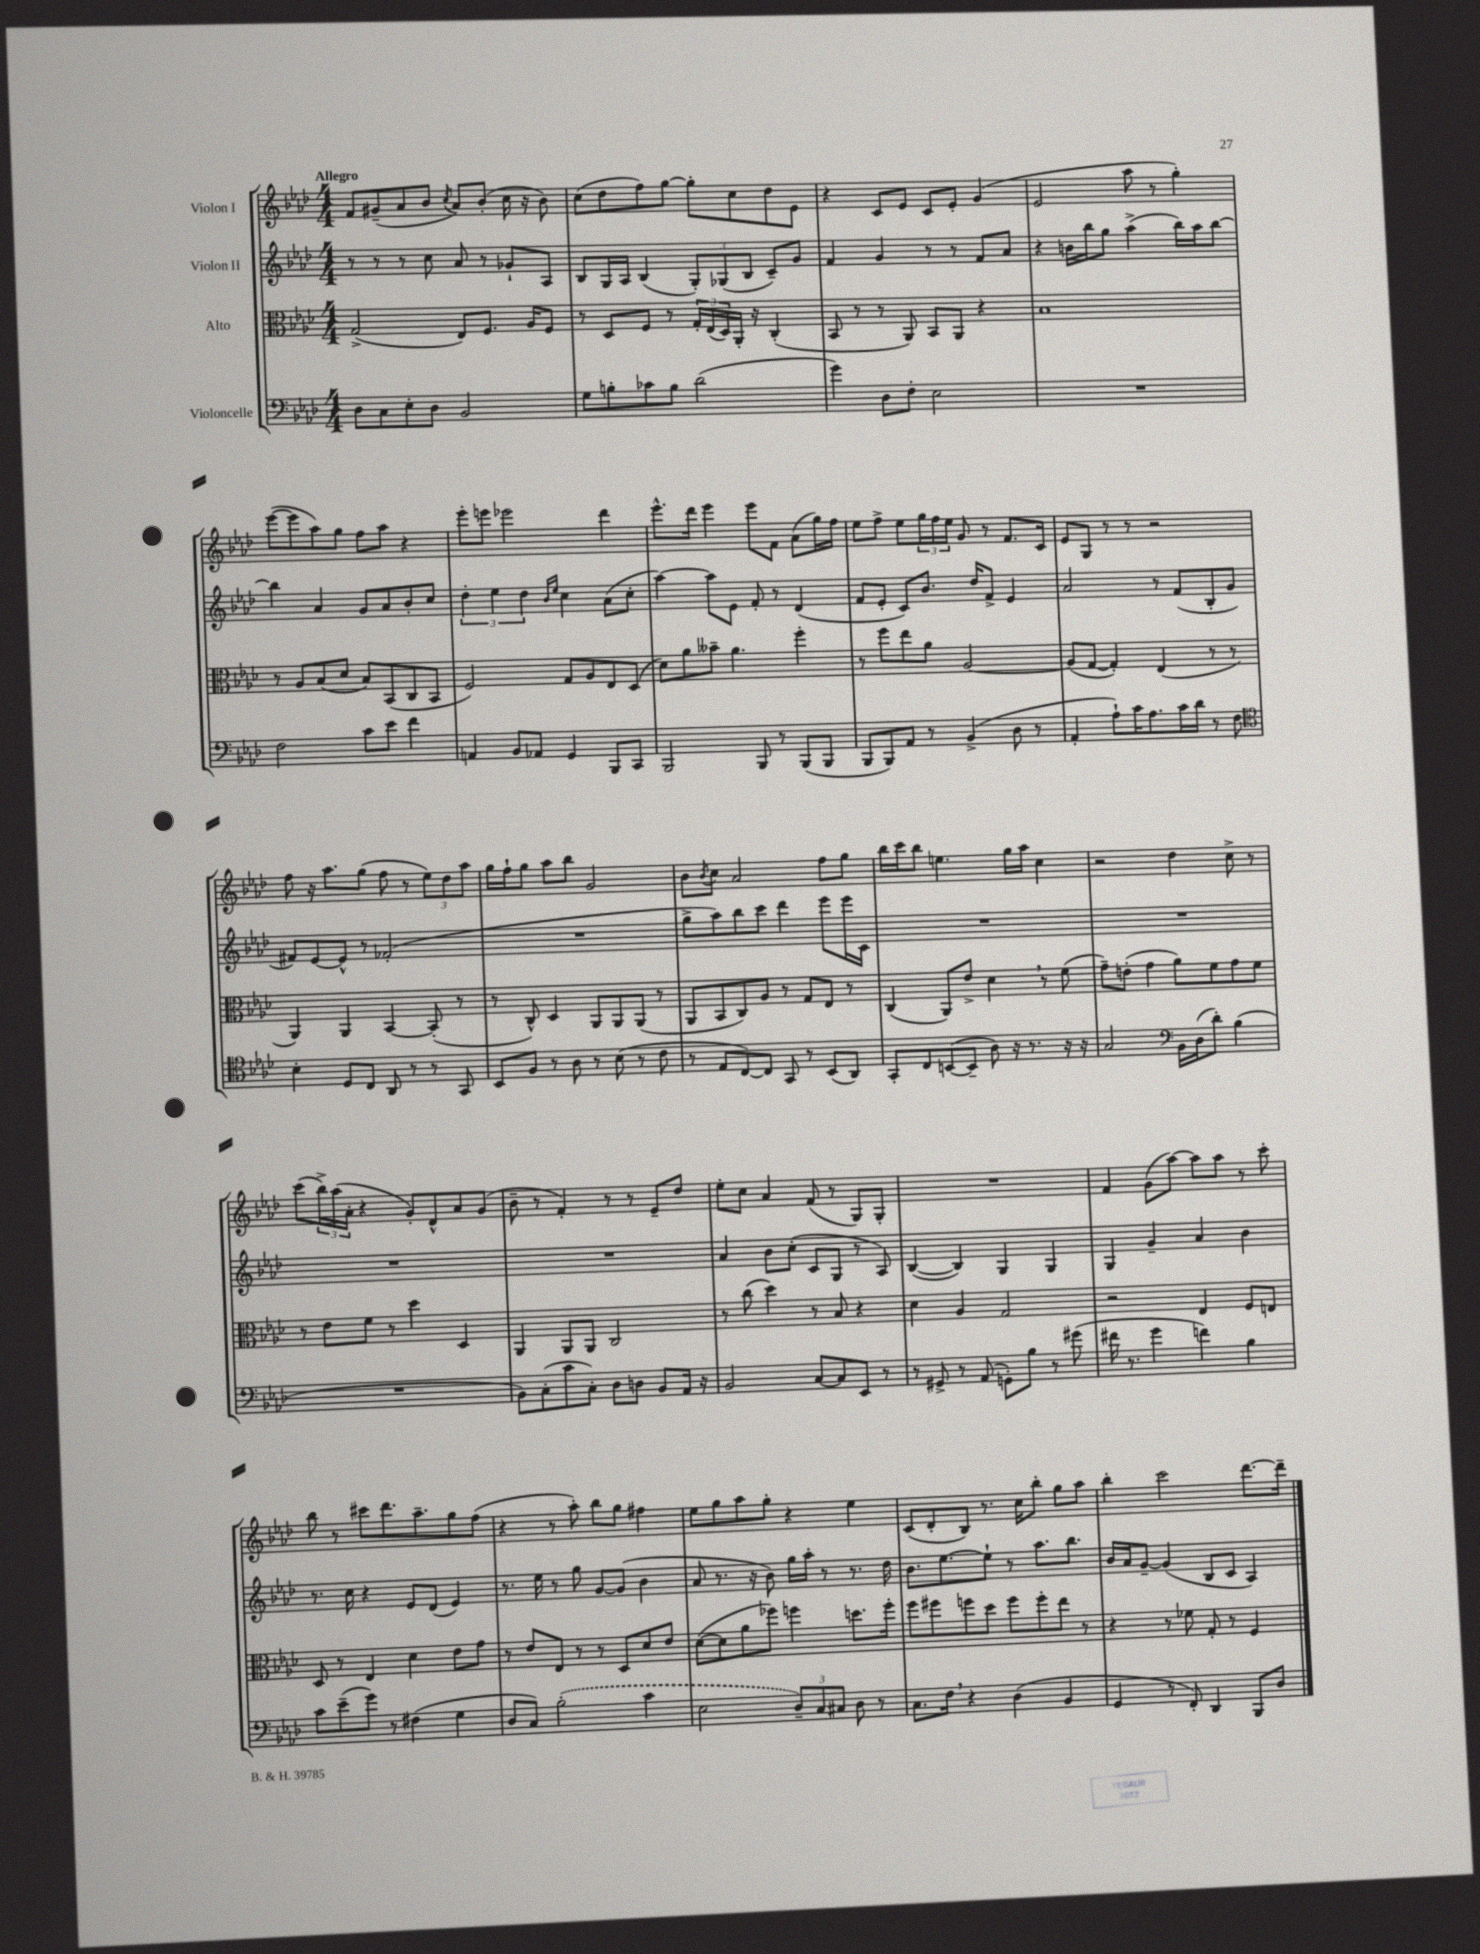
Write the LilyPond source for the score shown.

<<
\new StaffGroup <<
\new Staff = "s0" \with { instrumentName = "Violon I" } {
    \clef treble \key aes \major \numericTimeSignature \time 4/4 \tempo "Allegro"
    f'8 gis'8--( aes'8 bes'8 \acciaccatura { c''8 } aes'8) bes'8-.( c''16 r16 bes'8) |
    c''8( des''8 f''8) g''8~ g''8-. c''8 des''8 ees'8 |
    r4 c'8 ees'8 c'8 ees'8-. g'4( |
    ees'2 aes''8 r8 g''4-.) |
    ees'''8~( ees'''8 aes''8) g''8 f''8 aes''8 r4 |
    ees'''8-. e'''8 ees'''2 des'''4 |
    ees'''8.-^ des'''16 ees'''4 ees'''8 f'8 aes'8( g''16) f''16 |
    ees''8 f''8-> ees''8 \tuplet 3/2 { g''16 f''16 ees''16 } g'8 r8 f'8. c'16 |
    ees'8 g8 r8 r8 r2 |
    f''8 r16 aes''8. g''8( f''8 r8 \tuplet 3/2 { ees''8) des''8 aes''8 } |
    g''16 f''16-! g''8 aes''8 bes''8 g'2 |
    bes'8 \acciaccatura { bes'8 } c''8 aes'2 f''8 g''8 |
    bes''16 c'''16 bes''8 e''4. g''16 aes''16 c''4 |
    r2 des''4 c''8-> r8 |
    c'''8( \tuplet 3/2 { bes''16->) aes''16( aes'16-. } r4 g'8-.) des'8-^ aes'8 g'8( |
    bes'8-- r8 f'4-.) r8 r8 ees'8-- des''8 |
    ees''8-. c''8 aes'4 f'8( r8 g8) g8-. |
    R1 |
    f'4 g'8( aes''8~) aes''8 aes''8 r8 c'''8-. |
    bes''8 r8 cis'''8 des'''8. aes''8.-- g''8 f''8( |
    r4 r8 aes''8-.) bes''8 g''8 fis''4 |
    ees''8 g''8 aes''8 g''8-. r4 ees''4 |
    c'8( des'8-. bes8) r8. c''16 bes''8-. g''8 aes''8 |
    bes''4-. c'''2 des'''8.~ des'''16-- \bar "|." |
}
\new Staff = "s1" \with { instrumentName = "Violon II" } {
    \clef treble \key aes \major \numericTimeSignature \time 4/4
    r8 r8 r8 c''8 aes'8 r8 ges'8-! aes8 |
    bes8 g16 aes16 bes4( \tuplet 3/2 { g8-.) ges8( bes8 } c'8--) g'8 |
    f'4 g'4 r8 r8 f'8 aes'8 |
    r4 b'16 bes''16 g''8 aes''4->( bes''16) aes''16 bes''8~ |
    bes''4 aes'4 g'8 aes'8 bes'8-. c''8 |
    \tuplet 3/2 { des''4-. ees''4 des''4 } \grace { bes'16 ees''16 } c''4 aes'8( c''8-. |
    aes''4~) aes''8 ees'8 f'8-. r8 des'4( |
    f'8 ees'8-. c'8) bes'8. des''16 f'8-> ees'4 |
    aes'2 r8 f'8( bes8-. g'8 |
    fis'8) ees'8~ ees'8-^ r8 fes'2-.( |
    R1 |
    g''8-> aes''8) bes''8 c'''8 des'''4 ees'''8 ees'''16 c'16 |
    R1 |
    R1 |
    R1 |
    R1 |
    aes'4 bes'8 c''8-.( c'8 g8 r8 aes8) |
    bes4~( bes4) g4 g4 |
    g4 g'4-- aes'4 bes'4 |
    r8. c''16 r4 ees'8 des'8( ees'4) |
    r8. ees''16 r8 g''8 g'8~ g'8( bes'4 |
    aes'8 r8. r16 bes'8) g''16 aes''16-. r8 r8. des''16 |
    bes'8. ees''8.~ ees''8-! r8 aes''8. bes''8. |
    bes'16 aes'16 g'8~-- g'4( bes8 c'8 aes4) \bar "|." |
}
\new Staff = "s2" \with { instrumentName = "Alto" } {
    \clef alto \key aes \major \numericTimeSignature \time 4/4
    g2->( ees8) f8. aes16 f8 |
    r8 des8 f8 r8 \tuplet 3/2 { g16-. ees16( des16) } aes,16-. r16 c4-.( |
    bes,8 r8 r8 aes,8) bes,8 aes,8 r4 |
    bes1 |
    r8 aes8 bes8( des'8 bes8) bes,8( c8 bes,8 |
    f2) g8 aes8 ees8 des8( |
    des'8) aes'8 beses'8-- aes'4. f''4-. |
    r8 f''8 ees''8 aes'8 aes2~ |
    aes8( g8~ g4-.) ees4( r8 r8 |
    aes,4) aes,4 bes,4~ bes,8-.( r8 |
    r8 c8-^) des4 aes,8 aes,8 aes,8( r8 |
    aes,8 bes,8 c8) aes8 r8 g8 ees8 r8 |
    c4( aes,8) ees'8-> des'4 \breathe r8 f'8( |
    g'8--) e'8-.( g'4 aes'8) f'8 g'8 f'8 |
    r8 ees'8 f'8 r8 des''4 des4 |
    aes,4 aes,8 aes,8 c2 |
    r8 c''8( des''4) r8 bes8 r4 |
    des'4 aes4 g2 |
    r2 ees4 f8 e8 |
    des8 r8 ees4 des'4 ees'8 g'8 |
    r8 ees'8 ees8 r8 r8 des8 des'8 ees'8 |
    des'8~( des'8 aes'8 fes''8) f''4 d''8. f''16-. |
    f''8 fis''8 f''8 des''8 f''8 f''8-. ees''8 r8 |
    r4 r8 fes'8 g8-. r8 f4 \bar "|." |
}
\new Staff = "s3" \with { instrumentName = "Violoncelle" } {
    \clef bass \key aes \major \numericTimeSignature \time 4/4
    des8 c8 ees8-. des8 bes,2 |
    g8 b8-. ces'8 b8 des'2( |
    g'4) des8 f8-. ees2 |
    R1 |
    f2 c'8 ees'8 f'4 |
    a,4 bes,8 aes,8 g,4 bes,,8 c,8 |
    bes,,2 bes,,8 r8 bes,,8( bes,,8 |
    bes,,8 bes,,8) aes,8 r8 bes,4->( des8 r8 |
    aes,4-. aes8-!) c'16 aes8. c'16 des'16 r8 f8 |
    \clef tenor bes4-. des8 c8 aes,8 r8 r8 g,8 |
    bes,8 f8 r8 aes8 r8 bes8( r8 c'8 |
    r8 ees8 c8~) c8 g,8 r8 bes,8( aes,8) |
    g,8-. c8 b,8~( b,8-- aes8) r16 r8. r16 r16 |
    g2 \clef bass bes,16 des16( des'8-.) bes4( |
    R1 |
    bes,8) c8-.( c'8 c8-.) des8 d8 bes,8 aes,16 r16 |
    bes,2 c8~ c8 ees,8 r8 |
    r8 gis,8-> r8 aes,8( g,8-.) bes8 r8 gis'8( |
    fis'16 r8. g'4 f'4) bes4 |
    c'8 ees'8--( g'8) r8 fis4( g4 |
    des8 c8) \once \slurDashed bes2-.( c'4 |
    ees2 \tuplet 3/2 { des8--) c8 cis8 } des8 r8 |
    c8. f16 \breathe r4 des4( bes,4 |
    g,4 r8 f,8-.) des,4 bes,,8 des8 \bar "|." |
}
>>
>>
\layout { \context { \Score \remove "Bar_number_engraver" } }
